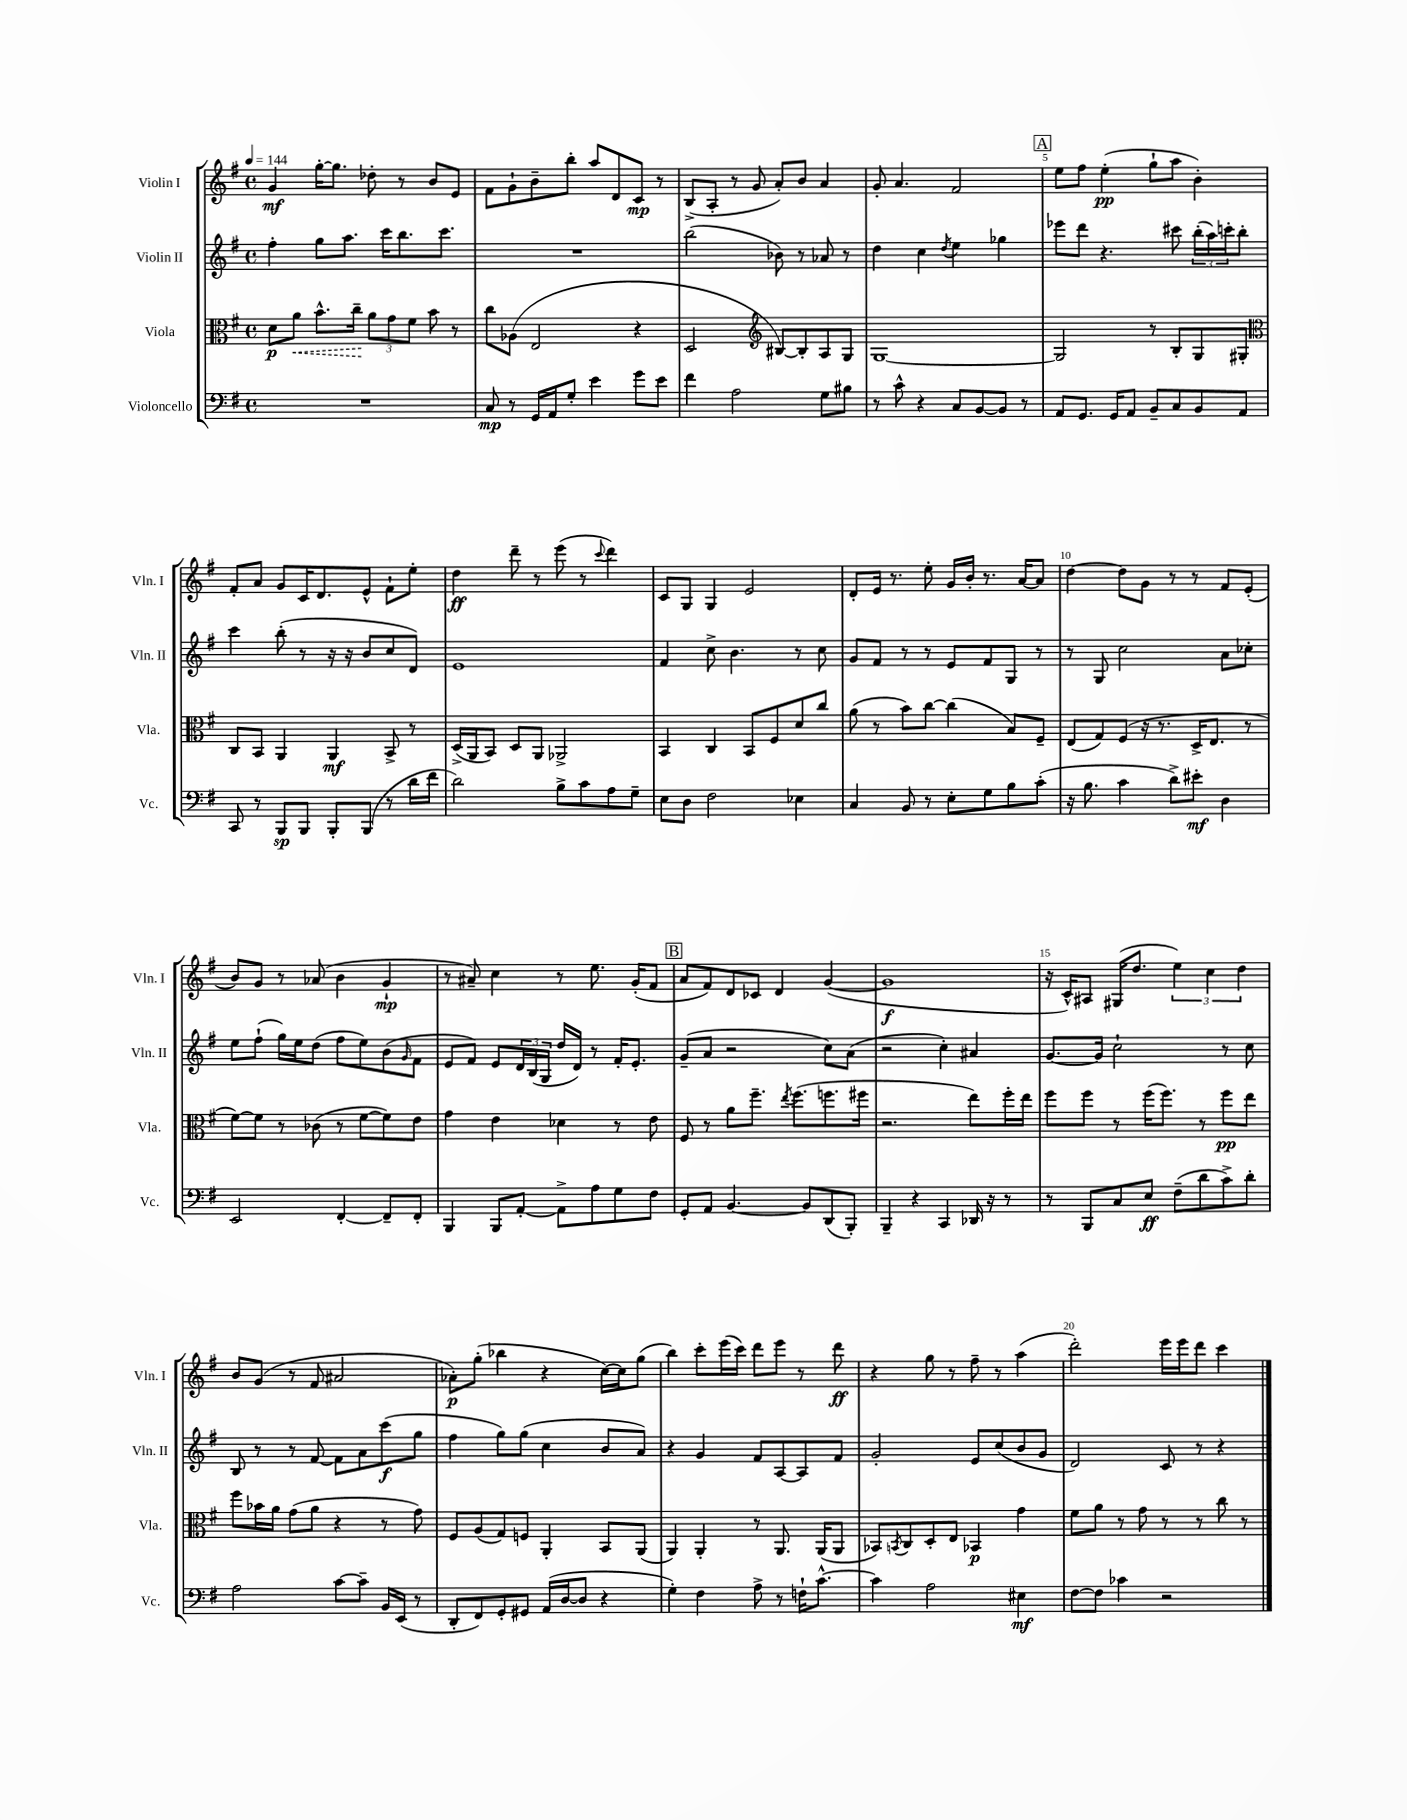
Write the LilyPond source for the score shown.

<<
\new StaffGroup <<
\new Staff = "s0" \with { instrumentName = "Violin I" shortInstrumentName = "Vln. I" } {
    \clef treble \key g \major \defaultTimeSignature \time 4/4 \tempo 4 = 144
    g'4\mf g''16~-. g''8. des''8-. r8 b'8 e'8 |
    fis'8 g'8-! b'8-- b''8-. a''8 d'8 c'8\mp r8 |
    b8->( a8-. r8 g'8 a'8-.) b'8 a'4 |
    g'8-. a'4. fis'2 |
    \mark \markup { \box "A" } e''8 fis''8 e''4-.\pp( g''8-! a''8 b'4-.) |
    fis'8-. a'8 g'8 c'16 d'8. e'8-^ fis'8-! e''8-. |
    d''4\ff d'''8-- r8 e'''8( r8 \appoggiatura { c'''8 } d'''4) |
    c'8 g8 g4 e'2 |
    d'8-. e'16 r8. e''8-. g'16 b'16-. r8. a'16~ a'8 |
    d''4~ d''8 g'8 r8 r8 fis'8 e'8-.( |
    b'8) g'8 r8 aes'8( b'4 g'4-!\mp |
    r8 ais'8--) c''4 r8 e''8. g'16-.( fis'8 |
    \mark \markup { \box "B" } a'8 fis'8) d'8 ces'8 d'4 g'4~( |
    g'1\f |
    r16 c'16-^) ais8 gis16( d''8. \tuplet 3/2 { e''4) c''4 d''4 } |
    b'8 g'8( r8 fis'8 ais'2 |
    aes'8-.\p) g''8-.( bes''4 r4 c''16~) c''16 g''8( |
    b''4) c'''8-. e'''16( c'''16) d'''8 e'''8 r8 d'''8\ff |
    r4 g''8 r8 fis''8-- r8 a''4( |
    d'''2-.) e'''16 e'''16 d'''8 c'''4 \bar "|." |
}
\new Staff = "s1" \with { instrumentName = "Violin II" shortInstrumentName = "Vln. II" } {
    \clef treble \key g \major \defaultTimeSignature \time 4/4
    fis''4-. g''8 a''8. c'''16 b''8. c'''8. |
    R1 |
    b''2( bes'8) r8 aes'8 r8 |
    d''4 c''4 \acciaccatura { d''8 } e''4 ges''4 |
    \mark \markup { \box "A" } ees'''8 d'''8 r4. cis'''8 \tuplet 3/2 { b''16-.( a''16) c'''16-. } b''8-. |
    c'''4 b''8-.( r8 r16 r16 b'8 c''8 d'8) |
    e'1 |
    fis'4 c''8-> b'4. r8 c''8 |
    g'8 fis'8 r8 r8 e'8 fis'8 g8 r8 |
    r8 g8 c''2 a'8 ces''8-. |
    e''8 fis''8-!( g''16) e''16 d''8( fis''8 e''8) b'8( \grace { g'16 } fis'8 |
    e'8 fis'8) e'8 \tuplet 3/2 { d'16 b16( g16 } d''16 d'16) r8 fis'16-. e'8.-. |
    \mark \markup { \box "B" } g'8--( a'8 r2 c''8) a'8( |
    r2 c''4-.) ais'4 |
    g'8.~ g'16 c''2-! r8 c''8 |
    b8 r8 r8 fis'8~ fis'8 a'8 c'''8\f( g''8 |
    fis''4 g''8) g''8( c''4 b'8 a'8) |
    r4 g'4 fis'8 a8~ a8 fis'8 |
    g'2-. e'8 c''8( b'8 g'8 |
    d'2) c'8 r8 r4 \bar "|." |
}
\new Staff = "s2" \with { instrumentName = "Viola" shortInstrumentName = "Vla." } {
    \clef alto \key g \major \defaultTimeSignature \time 4/4
    d'8\p \once \override Hairpin.style = #'dashed-line a'8\< b'8.-^ c''16--\! \tuplet 3/2 { a'8 g'8 fis'8 } b'8 r8 |
    c''8 aes8( e2 r4 |
    d2 \clef treble bis8~) bis8-. a8 g8 |
    g1~ |
    \mark \markup { \box "A" } g2 r8 b8-. g8 gis8-. |
    \clef alto c8 b,8 a,4 a,4\mf b,8-> r8 |
    d16->( a,16 b,8) d8 a,8 aes,2-> |
    b,4 c4 b,8 fis8 d'8 c''8 |
    a'8( r8 b'8) c''8~ c''4( b8) fis8-- |
    e8( g8) fis8( r16 r8. d16-> e8. r8 |
    fis'8~) fis'8 r8 ces'8( r8 fis'8~ fis'8) e'8 |
    g'4 e'4 des'4 r8 e'8 |
    \mark \markup { \box "B" } fis8 r8 a'8 fis''8.-- \acciaccatura { e''8 } fis''8.( f''8. fis''16 |
    r2. e''8) fis''16-. e''16 |
    fis''8 fis''8 r8 fis''16( fis''8.) r8 fis''8\pp e''8 |
    fis''8 bes'16 a'16 g'8( a'8 r4 r8 g'8) |
    fis8 a8( g8) f8 a,4-. b,8 a,8( |
    a,4) a,4-. r8 a,8. a,16( a,8 |
    bes,8) \acciaccatura { b,8 } c8 d8-. e8 bes,4\p g'4 |
    fis'8 a'8 r8 g'8 r8 r8 c''8 r8 \bar "|." |
}
\new Staff = "s3" \with { instrumentName = "Violoncello" shortInstrumentName = "Vc." } {
    \clef bass \key g \major \defaultTimeSignature \time 4/4
    R1 |
    c8\mp r8 g,16 a,16 g8-. e'4 g'8 e'8 |
    fis'4 a2 g8 bis8 |
    r8 c'8-^ r4 c8 b,8~ b,8 r8 |
    \mark \markup { \box "A" } a,8 g,8. g,16 a,8 b,8-- c8 b,8 a,8 |
    c,8 r8 b,,8\sp b,,8 b,,8-. b,,8( r8 d'16 fis'16 |
    d'2) b8-> c'8 a8 g8-- |
    e8 d8 fis2 ees4 |
    c4 b,8 r8 e8-. g8 b8 c'8-.( |
    r16 b8. c'4 d'8->) eis'8-.\mf d4 |
    e,2 fis,4~-. fis,8-- fis,8-. |
    b,,4 b,,8 a,8~-. a,8-> a8 g8 fis8 |
    \mark \markup { \box "B" } g,8-. a,8 b,4.~ b,8 d,8( b,,8-.) |
    b,,4-- r4 c,4 des,16 r16 r8 |
    r8 b,,8 c8 e8\ff fis8--( d'8 c'8->) d'8-. |
    a2 c'8~ c'8-- b,16 e,16( r8 |
    d,8-. fis,8) g,8-. gis,8 a,16( d16~ d8 r4 |
    g4-.) fis4 a8-> r8 f16-! c'8.~-^ |
    c'4 a2 eis4\mf |
    fis8~ fis8 ces'4 r2 \bar "|." |
}
>>
>>
\layout { \context { \Score \override BarNumber.break-visibility = ##(#f #t #t) barNumberVisibility = #(every-nth-bar-number-visible 5) } }
